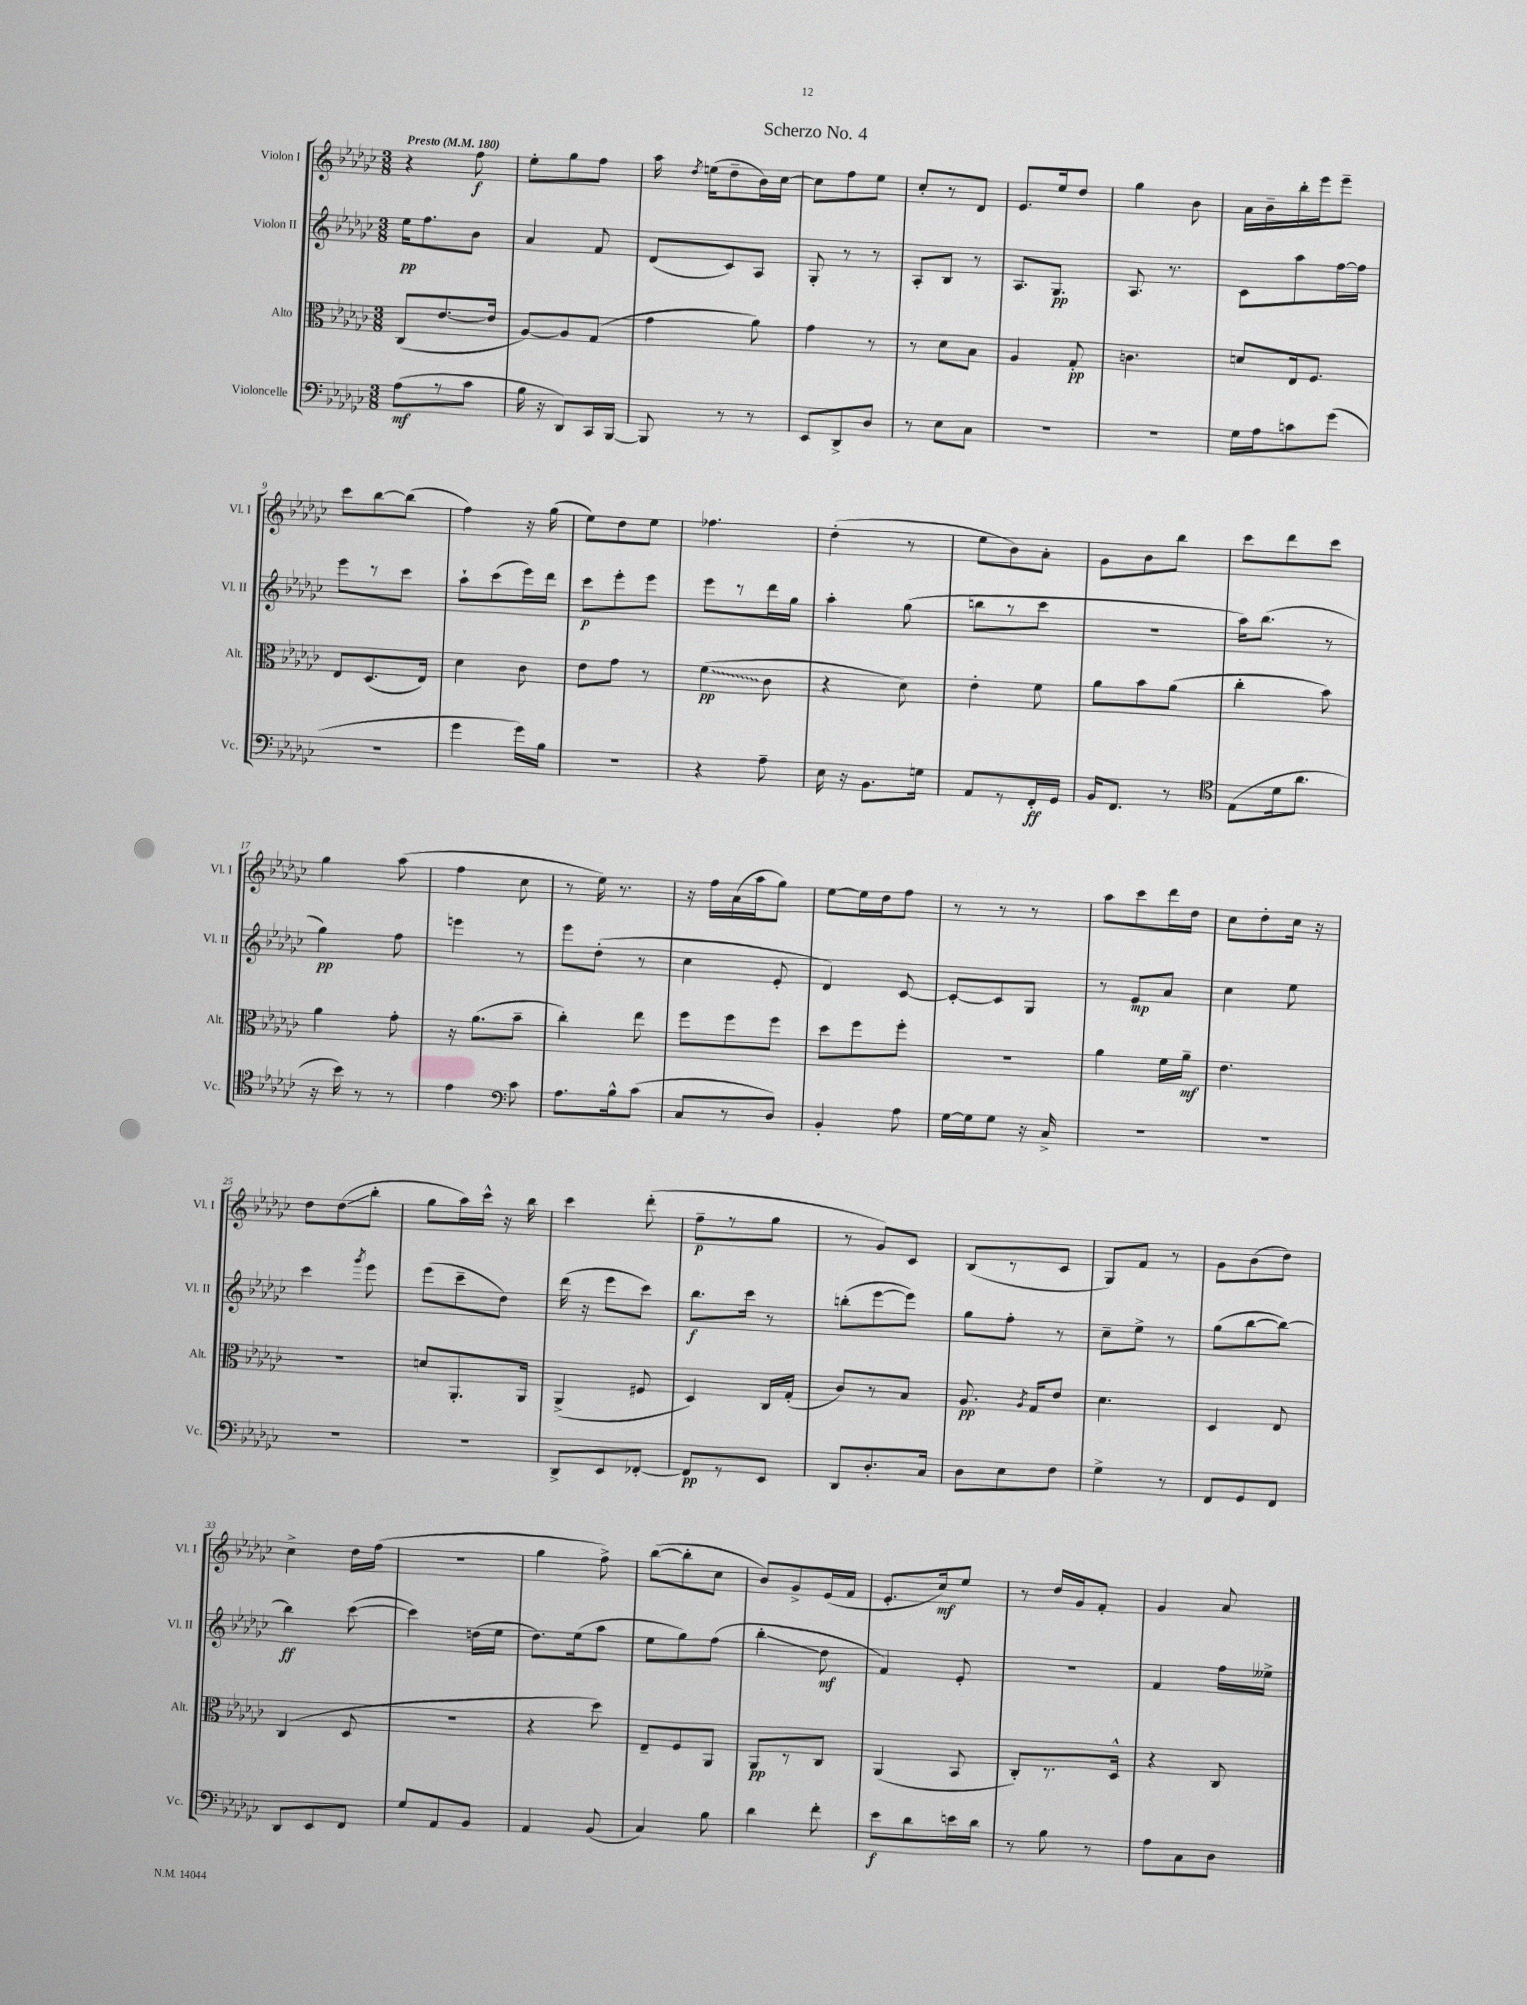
\header { title = "Scherzo No. 4" }
<<
\new StaffGroup <<
\new Staff = "s0" \with { instrumentName = "Violon I" shortInstrumentName = "Vl. I" } {
    \clef treble \key ges \major \numericTimeSignature \time 3/8 \tempo "Presto" 4 = 180
    \autoBeamOff r4 f''8\f |
    ees''8[-. ges''8 f''8] |
    aes''16 \acciaccatura { des''8 } e''16[( des''8-- bes'16) ces''16]~ |
    ces''8[ f''8 ees''8] |
    ces''8[-. r8 des'8] |
    ees'8.[ ees''16 des''8] |
    ges''4 bes'8 |
    aes'16[ bes'16-- bes''16-. ees'''16 ees'''8]-- |
    ces'''8[ bes''8~ bes''8]( |
    f''4) r16 ges''16( |
    ees''8[) des''8 ees''8] |
    fes''4. |
    des''4-.( r8 |
    ees''8[ bes'8) aes'8]-. |
    ges'8[ bes'8 bes''8] |
    ces'''8[ des'''8 ces'''8] |
    ges''4 aes''8( |
    f''4 ces''8 |
    r8 ees''16) r8. |
    r16 f''16[ aes'16( aes''16 ges''8]) |
    ees''8[~ ees''16 des''16 f''8] |
    r8 r8 r8 |
    aes''8[ ces'''8 des'''16 des''16] |
    ces''8[ des''8-. ces''16] r16 |
    des''8[ des''8\glissando( bes''8]-. |
    ges''8[ aes''16) ces'''16]-^ r16 bes''16 |
    ces'''4 des'''8-.( |
    f''8[--\p r8 ges''8] |
    r8 ges'8[) ces'8] |
    bes8[( r8 ces'8] |
    ges8[) f'8] r8 |
    ges'8[ bes'8( des''8]) |
    ces''4-> des''16[ f''16]( |
    r4. |
    ges''4 f''8->) |
    bes''8[~( bes''8-. ces''8] |
    bes'8[) ges'8-> ees'16( f'16] |
    ees'8.[-. ces''16\mf) ees''8] |
    r8 des''16[ ges'16 f'8]-. |
    ges'4 aes'8 \bar "|." |
}
\new Staff = "s1" \with { instrumentName = "Violon II" shortInstrumentName = "Vl. II" } {
    \clef treble \key ges \major \numericTimeSignature \time 3/8
    \autoBeamOff ees''16[\pp f''8. bes'8] |
    aes'4 f'8 |
    des'8[( ces'8) aes8] |
    ges8-. r8 r8 |
    aes8[-. bes8] r8 |
    aes8.[ ges8.]\pp |
    aes8. r8. |
    ces'8[ aes''8 f''16~ f''16] |
    ees'''8[ r8 ces'''8] |
    aes''8[-! ces'''8( ees'''16) des'''16] |
    ces'''8[\p ees'''8-. ees'''8] |
    ees'''8[ r8 des'''16 ges''16] |
    aes''4-. ges''8( |
    b''8[ r8 ces'''8] |
    R4. |
    aes''16[) bes''8.]( r8 |
    ges''4\pp) f''8 |
    e'''4 r8 |
    ees'''8[ des''8]-.( r8 |
    ces''4 ees'8-. |
    des'4) ces'8~ |
    ces'8[~-. ces'8 ges8] |
    r8 ees'8[\mp aes'8] |
    ces''4 ees''8 |
    ces'''4 \acciaccatura { ges'''8 } ees'''8 |
    ees'''8[( ces'''8-- des''8]) |
    des'''16( r16 ees'''8[ ces'''8]) |
    bes''8.[\f ces'''16] r8 |
    b''8[-.( ees'''8~ ees'''8]) |
    ges''8[ f''8]-. r8 |
    ces''8[-- ees''8]-> r8 |
    ges''8[( bes''8~ bes''8]~) |
    bes''4\ff ces'''8~( |
    ces'''4) d''16[( ees''16] |
    des''8.[) ees''16( aes''8] |
    ees''8[ ges''8) f''8]( |
    bes''4-.\glissando des''8\mf |
    f'4) ees'8-. |
    R4. |
    f'4 f''16[ eeses''16]-> \bar "|." |
}
\new Staff = "s2" \with { instrumentName = "Alto" shortInstrumentName = "Alt." } {
    \clef alto \key ges \major \numericTimeSignature \time 3/8
    \autoBeamOff ces8[( ees'8.~ ees'16] |
    aes8[~) aes8 ges8]( |
    ges'4 aes'8) |
    ges'4 r8 |
    r8 des'8[ bes8] |
    aes4 ges8-.\pp |
    c'4. |
    d'8[ ees16 f8.] |
    ees8[ des8.( ees16]) |
    des'4 ces'8 |
    ees'8[ ges'8] r8 |
    \once \override Glissando.style = #'zigzag f'4\glissando\pp( ces'8 |
    r4 des'8) |
    ees'4-. f'8 |
    aes'8[ bes'8 aes'8]( |
    ces''4-. bes'8) |
    aes'4 ges'8-. |
    r16 aes'8.[( bes'8]-- |
    ces''4-.) ees''8 |
    f''8[ f''8 f''8] |
    des''8[ f''8 f''8]-. |
    R4. |
    aes'4 f'16[ aes'16]--\mf |
    ees'4. |
    R4. |
    d'8[ aes,8.-. aes,16] |
    aes,4->( fis8 |
    des4) ces16[ ges16]-.( |
    ces'8[) r8 bes8] |
    aes8.\pp \acciaccatura { aes8 } ges16[ ees'8] |
    des'4. |
    des4 ees8 |
    ces4( des8 |
    r4. |
    r4 des''8) |
    ees8[-- f8 aes,8] |
    aes,8[\pp r8 ces8] |
    aes,4( bes,8 |
    ces8[-.) r8. des16]-^ |
    r4 ces8 \bar "|." |
}
\new Staff = "s3" \with { instrumentName = "Violoncelle" shortInstrumentName = "Vc." } {
    \clef bass \key ges \major \numericTimeSignature \time 3/8
    \autoBeamOff aes8[\mf( r8 ces'8] |
    bes16 r16 des,8[) ces,16 bes,,16]~ |
    bes,,8 r8 r8 |
    ees,8[ des,8-> des8] |
    r8 ees8[ ces8] |
    R4. |
    R4. |
    ges16[ aes16 c'8 ges'8]( |
    R4. |
    ges'4 ges'16[) bes16] |
    R4. |
    r4 aes8-- |
    ees16 r16 bes,8.[ g16] |
    aes,8[ r8 f,16-.\ff ges,16] |
    bes,16[ f,8.] r8 |
    \clef tenor ees8[( des'16 aes'8.] |
    r16 bes'16) r8 r8 |
    ees'4 \clef bass ces'8 |
    aes8.[ bes16-^ ces'8]( |
    ces8[ r8 des8]) |
    bes,4-. aes8 |
    ges16[~ ges16 ges8] r16 ces16-> |
    R4. |
    R4. |
    R4. |
    R4. |
    des,8[-> ees,8 fes,8]~-. |
    fes,8[\pp r8 ees,8] |
    des,8[ des8.-. ces16] |
    des8[ ees8 f8] |
    ges4-> r8 |
    f,8[ ges,8 f,8] |
    des,8[ ees,8 f,8] |
    ges8[ aes,8 bes,8] |
    aes,4 bes,8( |
    ces4) bes8 |
    des'4 f'8-. |
    ees'8[\f des'8 e'16 des'16] |
    r8 bes8 r8 |
    aes8[ ces8 des8] \bar "|." |
}
>>
>>
